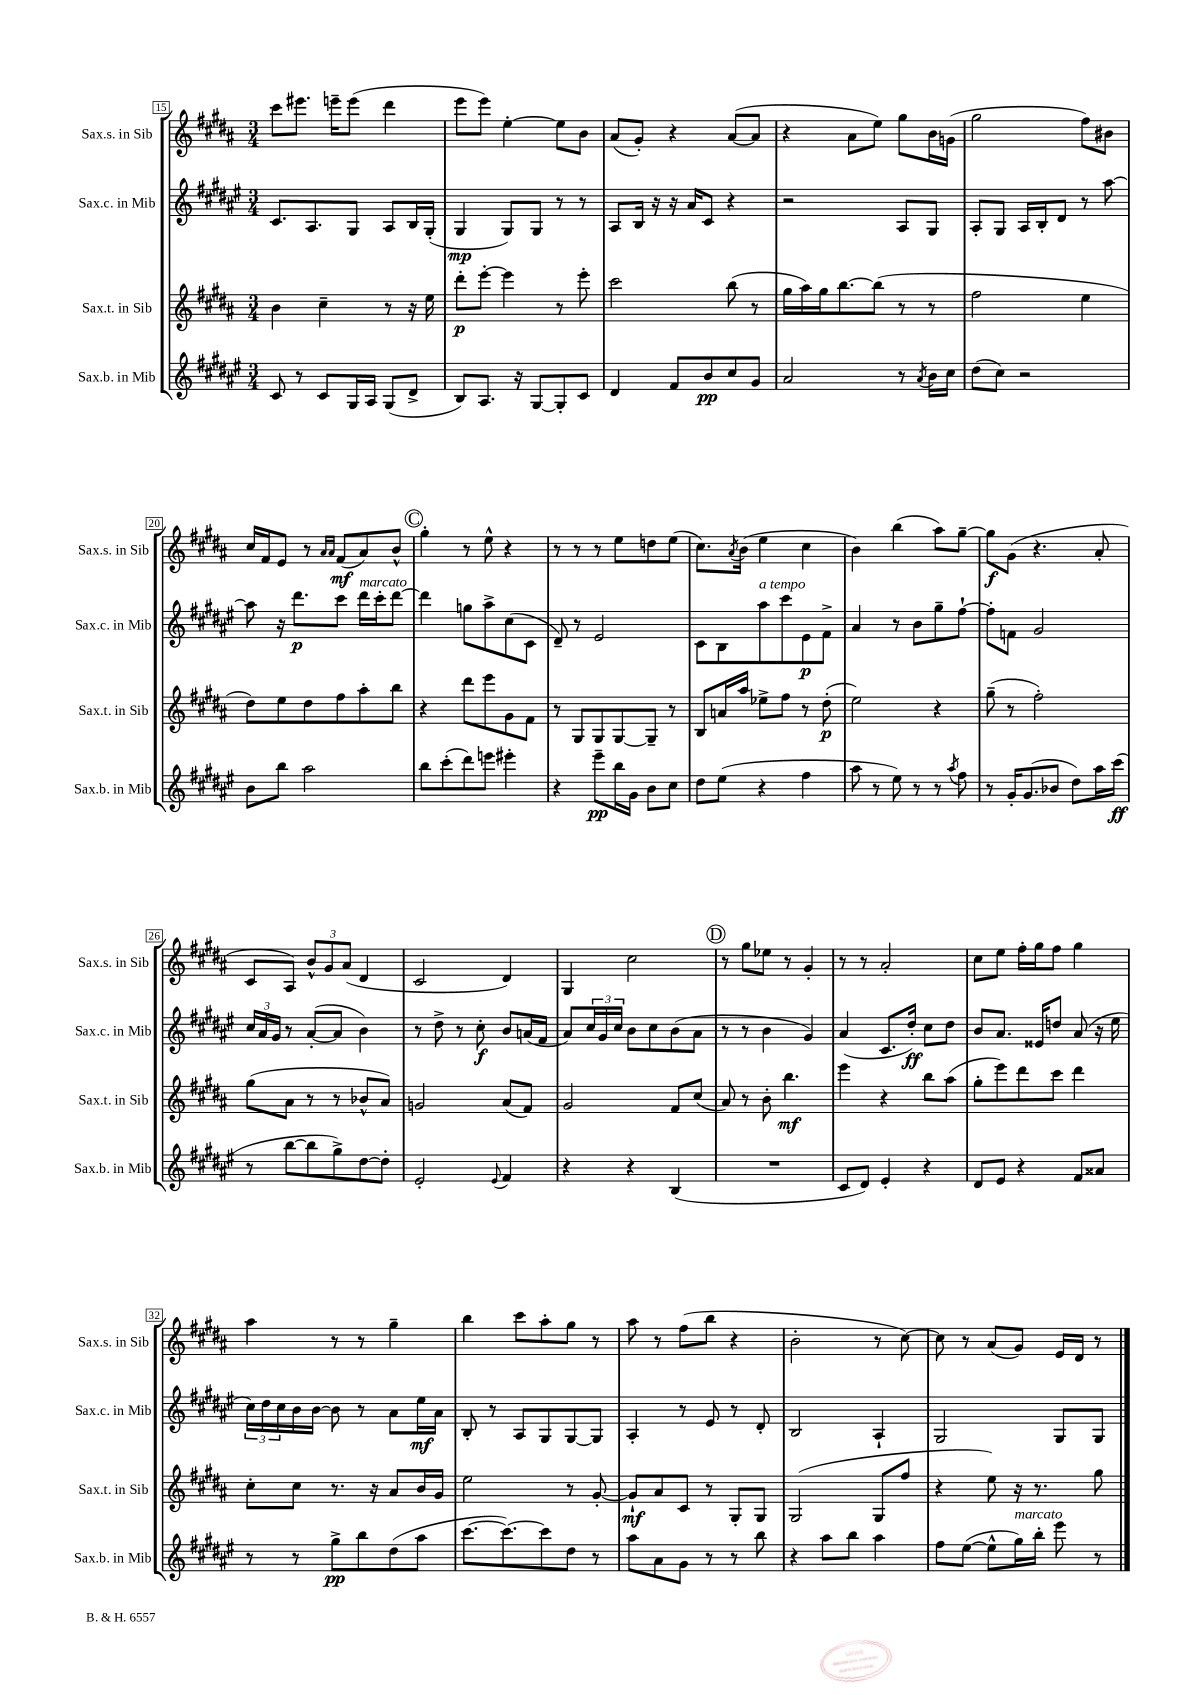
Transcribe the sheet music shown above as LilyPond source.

<<
\new StaffGroup <<
\new Staff = "s0" \with { instrumentName = "Sax.s. in Sib" shortInstrumentName = "Sax.s. in Sib" } {
    \clef treble \key b \major \numericTimeSignature \time 3/4
    cis'''8 eis'''8. e'''16-- e'''8( dis'''4 |
    e'''8 e'''8) e''4~-. e''8 b'8 |
    ais'8( gis'8-.) r4 ais'8~( ais'8 |
    r4 ais'8 e''8) gis''8 b'16 g'16( |
    gis''2 fis''8) bis'8 |
    cis''16 fis'16 e'8 r8 \grace { ais'16 ais'16 } fis'8\mf( ais'8) b'8-^ |
    \mark \markup { \circle "C" } gis''4-. r8 e''8-^ r4 |
    r8 r8 r8 e''8 d''8 e''8( |
    cis''8.) \acciaccatura { ais'8 } b'16( e''4 cis''4 |
    b'4) b''4( ais''8) gis''8~-- |
    gis''8\f gis'8( r4. ais'8-. |
    cis'8 ais8) \tuplet 3/2 { b'8-^ gis'8 ais'8( } dis'4 |
    cis'2 dis'4) |
    gis4 cis''2 |
    \mark \markup { \circle "D" } r8 gis''8 ees''8 r8 gis'4-. |
    r8 r8 ais'2-. |
    cis''8 e''8 fis''16-. gis''16 fis''8 gis''4 |
    ais''4 r8 r8 gis''4-- |
    b''4 cis'''8 ais''8-. gis''8 r8 |
    ais''8 r8 fis''8( b''8 r4 |
    b'2-. r8 cis''8~) |
    cis''8 r8 ais'8( gis'8) e'16 dis'16 r8 \bar "|." |
}
\new Staff = "s1" \with { instrumentName = "Sax.c. in Mib" shortInstrumentName = "Sax.c. in Mib" } {
    \clef treble \key fis \major \numericTimeSignature \time 3/4
    cis'8. ais8. gis8 ais8 b16 gis16-.( |
    gis4\mp gis8) gis8 r8 r8 |
    ais8 b16 r16 r16 ais'16 cis'8 r4 |
    r2 ais8 gis8 |
    ais8-. gis8 ais16 b16-. dis'8 r8 ais''8~ |
    ais''8 r16 dis'''8.\p cis'''8 dis'''16^\markup { \italic "marcato" } cis'''16-. dis'''8~ |
    \mark \markup { \circle "C" } dis'''4 g''8 ais''8-> cis''8( cis'8 |
    dis'8--) r8 eis'2 |
    cis'8 b8 ais''8^\markup { \italic "a tempo" } cis'''8 eis'8\p fis'8-> |
    ais'4 r8 b'8 gis''8-- fis''8~-! |
    fis''8-. f'8 gis'2 |
    \tuplet 3/2 { cis''16 ais'16 gis'16 } r8 ais'8~-.( ais'8 b'4) |
    r8 dis''8-> r8 cis''8-.\f b'8 a'16( fis'16 |
    ais'8) \tuplet 3/2 { cis''16 gis'16 cis''16 } b'8 cis''8 b'8( ais'8 |
    \mark \markup { \circle "D" } r8 r8 b'4 gis'4) |
    ais'4( cis'8. dis''16-.\ff) cis''8 dis''8 |
    b'8 ais'8. eisis'16 d''8 ais'8( r16 eis''16 |
    \tuplet 3/2 { cis''16) dis''16 cis''16 } b'16 b'16~ b'8 r8 ais'8 eis''16\mf ais'16 |
    b8-. r8 ais8 gis8 gis8~ gis8 |
    ais4-. r8 eis'8 r8 dis'8-. |
    b2 ais4-! |
    gis2 gis8 gis8 \bar "|." |
}
\new Staff = "s2" \with { instrumentName = "Sax.t. in Sib" shortInstrumentName = "Sax.t. in Sib" } {
    \clef treble \key b \major \numericTimeSignature \time 3/4
    b'4 cis''4-- r8 r16 e''16 |
    dis'''8-.\p e'''8~-. e'''4 r8 e'''8-. |
    cis'''2 b''8( r8 |
    gis''16 ais''16) gis''16 b''8.~ b''8( r8 r8 |
    fis''2 e''4 |
    dis''8) e''8 dis''8 fis''8 ais''8-. b''8 |
    \mark \markup { \circle "C" } r4 dis'''8 e'''8 gis'8 fis'8 |
    r8 gis8 gis8 gis8~ gis8-- r8 |
    b8 a'16 ais''16 ees''8-> fis''8 r8 dis''8-.\p( |
    e''2) r4 |
    gis''8--( r8 fis''2-.) |
    gis''8( ais'8 r8 r8 bes'8-^ ais'8) |
    g'2 ais'8( fis'8) |
    gis'2 fis'8 cis''8( |
    \mark \markup { \circle "D" } ais'8) r8 b'8-. b''4.\mf |
    e'''4 r4 b''8 ais''8( |
    gis''8-. e'''8) dis'''8 cis'''8 dis'''4 |
    cis''8-. cis''8 r8. r16 ais'8 b'16 gis'16 |
    e''2 r8 gis'8~-. |
    gis'8-!\mf ais'8 cis'8 r8 gis8-. gis8 |
    gis2( gis8 fis''8 |
    r4 e''8) r16 r8. gis''8 \bar "|." |
}
\new Staff = "s3" \with { instrumentName = "Sax.b. in Mib" shortInstrumentName = "Sax.b. in Mib" } {
    \clef treble \key fis \major \numericTimeSignature \time 3/4
    cis'8 r8 cis'8 gis16 ais16 gis8( dis'8-> |
    b8) ais8. r16 gis8~ gis8-. cis'8 |
    dis'4 fis'8 b'8\pp cis''8 gis'8 |
    ais'2 r8 \acciaccatura { ais'8 } b'16 cis''16 |
    dis''8( cis''8) r2 |
    b'8 b''8 ais''2 |
    \mark \markup { \circle "C" } b''8 cis'''8-.( dis'''8) e'''8 eis'''4-. |
    r4 eis'''8--\pp b''16 gis'16 b'8 cis''8 |
    dis''8 eis''8( r4 fis''4 |
    ais''8 r8 eis''8) r8 r8 \acciaccatura { ais''8 } fis''8 |
    r8 gis'16-. gis'8.( bes'8 dis''8) ais''16 cis'''16\ff( |
    r8 b''8~ b''8 gis''8->) dis''8~ dis''8-. |
    eis'2-. \appoggiatura { eis'8 } fis'4 |
    r4 r4 b4( |
    \mark \markup { \circle "D" } R2. |
    cis'8 dis'8) eis'4-. r4 |
    dis'8 eis'8 r4 fis'8 aisis'8 |
    r8 r8 gis''8->\pp b''8 dis''8( ais''8 |
    cis'''8.~ cis'''8.~) cis'''8 dis''8 r8 |
    ais''8 ais'8 gis'8 r8 r8 b''8 |
    r4 ais''8 b''8 ais''4 |
    fis''8 eis''8~( eis''8-^ gis''16^\markup { \italic "marcato" }) b''16-. eis'''8 r8 \bar "|." |
}
>>
>>
\layout { \context { \Score currentBarNumber = #15 \override BarNumber.stencil = #(make-stencil-boxer 0.1 0.3 ly:text-interface::print) } }
